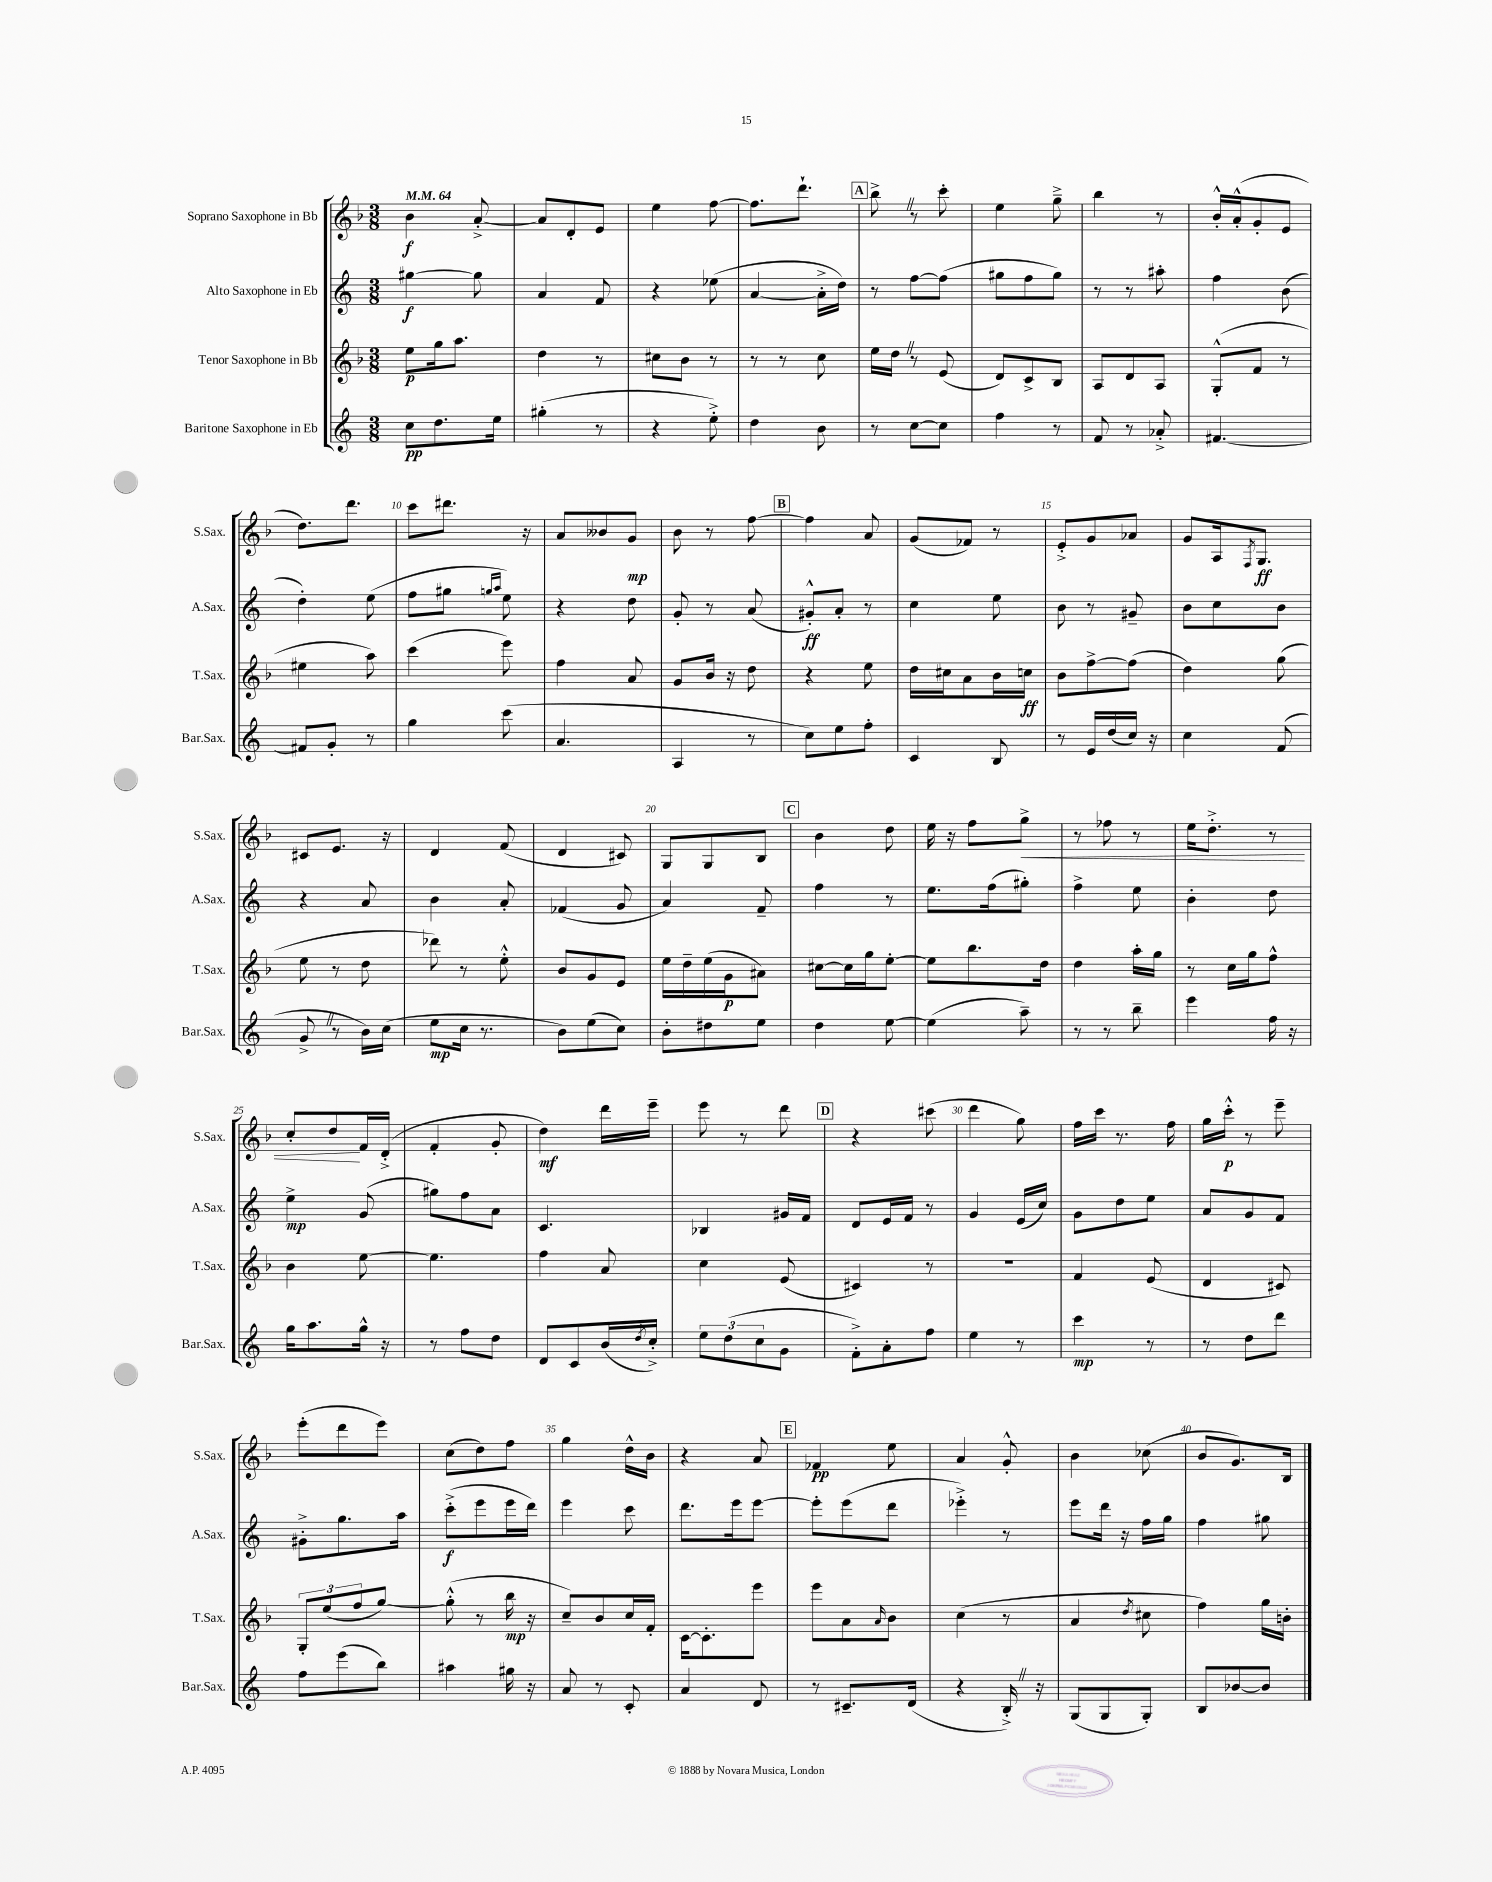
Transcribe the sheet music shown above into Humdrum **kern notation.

**kern	**kern	**kern	**kern
*staff4	*staff3	*staff2	*staff1
*clefG2	*clefG2	*clefG2	*clefG2
*k[]	*k[b-]	*k[]	*k[b-]
*M3/8	*M3/8	*M3/8	*M3/8
*MM64	*MM64	*MM64	*MM64
8cc	8ee	[4gg#	4b-
8.dd	16gg	.	.
.	8.aa	.	.
.	.	8gg#]	[8a'^
16ee	.	.	.
=	=	=	=
(4gg#'	4dd	4a	8a]
.	.	.	8d'
8r	8r	8f	8e
=	=	=	=
4r	8cc#	4r	4ee
.	8b-	.	.
8ee'^)	8r	(8ee-	[8ff
=	=	=	=
4dd	8r	[4a	8.ff]
.	8r	.	.
.	.	.	8.ddd`
8b	8cc	16a'^]	.
.	.	16dd)	.
=	=	=	=
8r	16ee	8r	8bb-^
.	16dd	.	.
[8cc	8r	[8ff	8r
8cc]	(8e	(8ff]	8ccc'
=	=	=	=
4ff	8d)	8gg#	4ee
.	8c^	8ff	.
8r	8B-	8gg#)	8gg~^
=	=	=	=
8f	8A	8r	4bb-
8r	8d	8r	.
8a-'^	8A	8aa#'	8r
=	=	=	=
[4.f#	(8G'^^	4ff	16b-'^^
.	.	.	(16a'^^
.	8f	.	8g'
.	8r	(8b	8e
=	=	=	=
8f#]	4ee#	4dd')	8.dd)
8g'	.	.	.
.	.	.	8.ddd
8r	8aa)	(8ee	.
=	=	=	=
4gg	(4ccc	8ff	8ccc
.	.	8gg#	8.ddd#
.	.	16qqgg	.
.	.	16qqaa	.
(8ccc	8eee)	8ee)	.
.	.	.	16r
=	=	=	=
4.a	4ff	4r	8a
.	.	.	8b--
.	8a	8dd	8g
=	=	=	=
4A	8g	8g'	8b-
.	16b-	8r	8r
.	16r	.	.
8r	8dd	(8a	[8ff
=	=	=	=
8cc)	4r	8g#'^^)	4ff]
8ee	.	8a'	.
8ff'	8ee	8r	8a
=	=	=	=
4c	16dd	4cc	(8g
.	16cc#	.	.
.	8a	.	8f-)
8B	16b-	8ee	8r
.	16cc	.	.
=	=	=	=
8r	8b-	8b	8e'^
16e	[8ff^	8r	8g
(16dd	.	.	.
16cc)	(8ff]	8g#~	8a-
16r	.	.	.
=	=	=	=
4cc	4dd)	8b	8g
.	.	8cc	16A
.	.	.	8qF
.	.	.	8.G
(8f	(8gg	8b	.
=	=	=	=
8g^	8ee	4r	8c#
8r	8r	.	8.e
16b)	8dd	8a	.
(16cc	.	.	16r
=	=	=	=
8ee	8ddd-)	4b	4d
16cc	8r	.	.
8.r	.	.	.
.	8ee'^^	8a'	(8f
=	=	=	=
8b)	8b-	(4f-	4d
(8ee	8g	.	.
8cc)	8e	8g	8c#)
=	=	=	=
8b'	16ee	4a)	8G
.	16dd~	.	.
8dd#	(16ee	.	8G
.	16g	.	.
8ee	8a#)	8f~	8B-
=	=	=	=
4dd	[8cc#	4ff	4b-
.	16cc#]	.	.
.	16gg	.	.
[8ee	[8ee'	8r	8dd
=	=	=	=
(4ee]	8ee]	8.ee	16ee
.	.	.	16r
.	8.bb-	.	8ff
.	.	(16ff	.
8aa~)	.	8gg#')	8gg^
.	16dd	.	.
=	=	=	=
8r	4dd	4ff^	8r
8r	.	.	8ff-
8bb~	16aa'	8ee	8r
.	16gg	.	.
=	=	=	=
4eee	8r	4b'	16ee
.	.	.	8.dd'^
.	16cc	.	.
.	16gg	.	.
16ff	8ff^^	8dd	8r
16r	.	.	.
=	=	=	=
16gg	4b-	4ee^	8cc'
8.aa	.	.	.
.	.	.	8dd
16gg^^	[8ee	(8g	16f
16r	.	.	(16d'^
=	=	=	=
8r	4.ee]	8gg#)	4f'
8ff	.	8ff	.
8dd	.	8a	8g'
=	=	=	=
8d	4ff	4.c	4dd)
8c	.	.	.
(16b	8a	.	16ddd
8qdd	.	.	.
16cc'^)	.	.	16eee~
=	=	=	=
12ee	4cc	4B-	8eee
(12dd	.	.	.
.	.	.	8r
12cc	.	.	.
8g	(8e	16g#	8ddd
.	.	16f	.
=	=	=	=
8f'^)	4c#)	8d	4r
8a'	.	16e	.
.	.	16f	.
8ff	8r	8r	(8ccc#
=	=	=	=
4ee	4.r	4g	4ddd
8r	.	(16e	8gg)
.	.	16cc)	.
=	=	=	=
4ccc	4f	8g	16ff
.	.	.	16ccc
.	.	8dd	8.r
8r	(8e	8ee	.
.	.	.	16ff
=	=	=	=
8r	4d	8a	16gg
.	.	.	16ccc'^^
8dd	.	8g	8r
8ddd	8c#)	8f	8eee~
=	=	=	=
8ff	12G'	8g#'^	(8eee'
.	(12ee	.	.
(8eee	.	8.gg	8ddd
.	12ff	.	.
8bb)	[8gg)	.	8eee)
.	.	16aa	.
=	=	=	=
4aa#	(8gg'^^]	(8ccc'^	(8cc
.	8r	8eee	8dd)
16gg#	16bb-	16eee	8ff
16r	16r	16ddd)	.
=	=	=	=
8a	8cc~)	4eee	4gg
8r	8b-	.	.
8c'	16cc	8ccc	16dd^^
.	16f'	.	16b-
=	=	=	=
4a	[16c	8.ddd	4r
.	8.c']	.	.
.	.	16eee	.
8d	8eee	[8eee	8a
=	=	=	=
8r	8eee	8eee']	4f-
8.c#~	8a	(8eee	.
.	16qqa	.	.
.	8b-	8ddd	8ee
(16d	.	.	.
=	=	=	=
4r	(4cc	4eee-'^)	4a
16B'^)	8r	8r	8g'^^
16r	.	.	.
=	=	=	=
(8G	4a	8eee	4b-
8G	.	16ddd	.
.	.	16r	.
.	8qdd	.	.
8G')	8cc#	16ff	(8cc-
.	.	16gg	.
=	=	=	=
8B	4ff)	4ff	8b-
[8b-	.	.	8.g)
8b-]	16gg	8gg#	.
.	16b'	.	16B-
==	==	==	==
*-	*-	*-	*-
